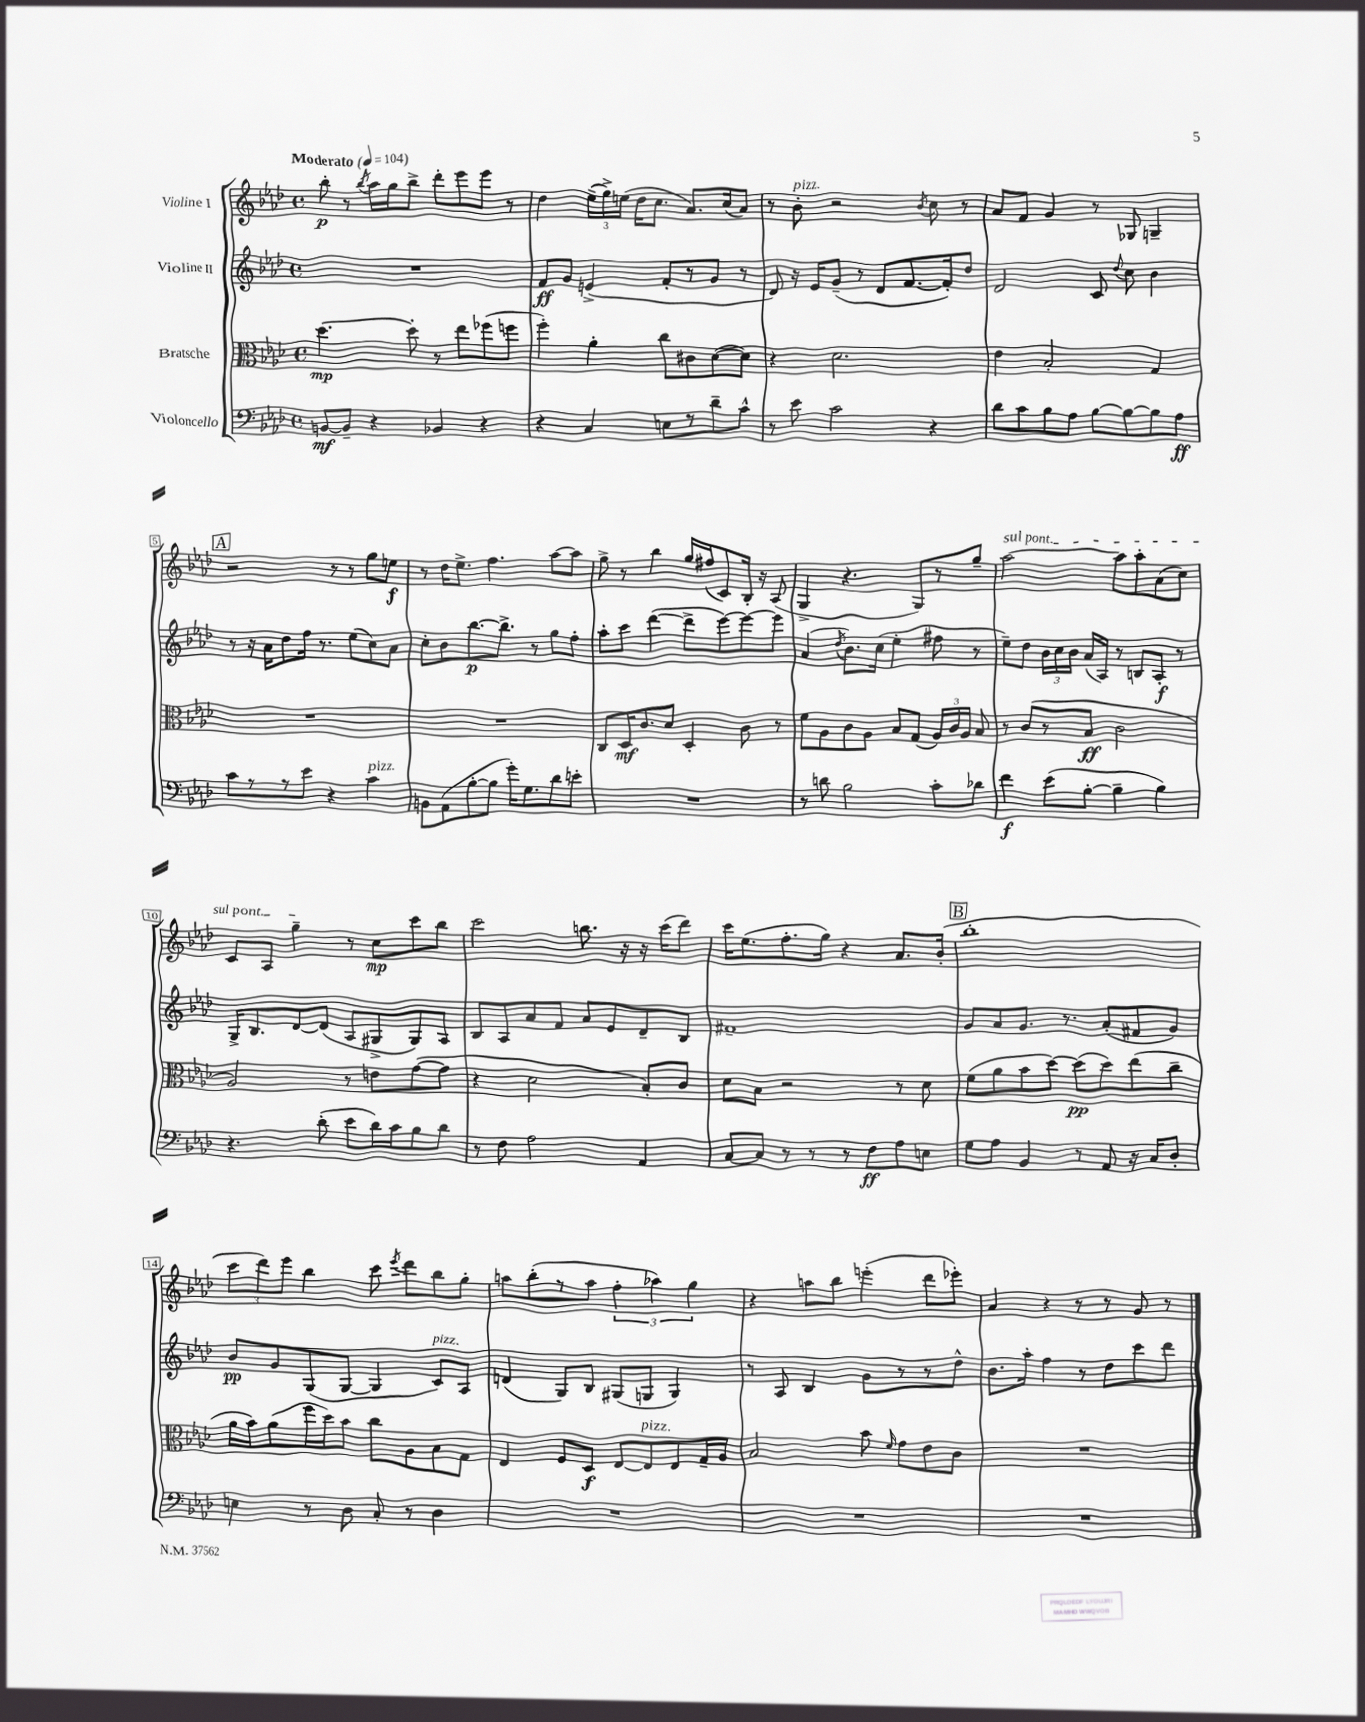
<<
\new StaffGroup <<
\new Staff = "s0" \with { instrumentName = "Violine I" } {
    \clef treble \key aes \major \defaultTimeSignature \time 4/4 \tempo "Moderato" 4 = 104
    \autoBeamOff bes''8-.\p r8 \acciaccatura { bes''8 } aes''16[ g''16 bes''8]-> des'''8[-. ees'''8 ees'''8] r8 |
    des''4 \tuplet 3/2 { ees''16[--( g''16->) e''16]( } des''16[ c''8.] aes'8.[) c''16( aes'8]) |
    r8 bes'8-.^\markup { \italic "pizz." } r2 \acciaccatura { bes'8 } c''8 r8 |
    aes'8[ f'8] g'4 r8 ges8 g4-- |
    \mark \markup { \box "A" } r2 r8 r8 g''8[ e''8]\f |
    r8 des''16[ ees''8.]-> f''4. aes''8[~ aes''8] |
    g''8-> r8 bes''4 g''16[ fis''16( c'8) bes16]-. r16 aes8( |
    g4-> r4. g8[) r8 g''8]-- |
    \once \override TextSpanner.bound-details.left.text = \markup { \italic "sul pont." } aes''2~\startTextSpan aes''8[ aes''8-. aes'8( c''8]) |
    c'8[ aes8] g''4--\stopTextSpan r8 c''8[\mp c'''8 bes''8] |
    c'''2 b''8. r16 r16 c'''16[( des'''8]) |
    c'''16[ ees''8.( f''8.-. g''16]) r4 aes'8.[ bes'16]-.( |
    \mark \markup { \box "B" } bes''1-. |
    \tuplet 3/2 { c'''8[ des'''8) ees'''8] } bes''4 c'''8 \acciaccatura { ees'''8 } des'''8[ bes''8 g''8]-. |
    a''8[ bes''8-.( r8 a''8] \tuplet 3/2 { f''4-. aes''4) g''4 } |
    r4 a''8[ bes''8] e'''4-.( des'''8[ ees'''8]-.) |
    aes'4 r4 r8 r8 g'8 r8 \bar "|." |
}
\new Staff = "s1" \with { instrumentName = "Violine II" } {
    \clef treble \key aes \major \defaultTimeSignature \time 4/4
    \autoBeamOff R1 |
    f'8[\ff g'8] e'4->( f'8[-. r8 g'8] r8 |
    des'8) r16 ees'16[ g'8]--( r8 des'8[ f'8.~ f'16-.) des''8] |
    des'2 c'8 \appoggiatura { des''8 } c''8 bes'4 |
    \mark \markup { \box "A" } r8 r16 aes'16[ des''8 f''16] r8. ees''8[( c''8) aes'8] |
    c''8[-. bes'8 bes''8.~\p bes''8.]-> r8 g''8[ f''8]-. |
    aes''8[-. c'''8] des'''4~( des'''8[-> ees'''8~) ees'''8~ ees'''8] |
    aes'4( \acciaccatura { des''8 } bes'8.[) c''16]( ees''4-. fis''8 r8 |
    ees''8[--) des''8] \tuplet 3/2 { bes'16[ c''16 bes'16] } aes'16[( aes16]) r8 b8[ aes8]-.\f r8 |
    g16[-> bes8. des'8~ des'8]( aes8[ gis8-> gis8) aes8] |
    bes8[ aes8 aes'8 f'8] aes'8[ ees'8 des'8-- bes8] |
    fis'1-- |
    \mark \markup { \box "B" } g'8[ aes'8 g'8.] r8. aes'8[-.( fis'8 g'8]) |
    bes'8[\pp g'8 g8( g8]~ g4 c'8[^\markup { \italic "pizz." }) aes8] |
    d'4( g8[) bes8] gis8[( g8] g4) |
    r8 aes8 bes4 g'8[ r8 r8 des''8]-^ |
    bes'8.[ aes''16]-. f''4 r8 des''8[ c'''8 des'''8] \bar "|." |
}
\new Staff = "s2" \with { instrumentName = "Bratsche" } {
    \clef alto \key aes \major \defaultTimeSignature \time 4/4
    \autoBeamOff des''4.~\mp des''8-. r8 ees''8[ fes''8( f''8] |
    f''4-.) aes'4-. c''8[ cis'8 des'8~( des'8]) |
    r4 des'2. |
    ees'4 bes2-. g4 |
    \mark \markup { \box "A" } R1 |
    R1 |
    c8[ des16\mf c'8. des'8] des4-. c'8 r8 |
    f'8[ aes8 c'8 aes8] bes8[ g8]( \tuplet 3/2 { aes16[) c'16 aes16] } bes8 |
    r8 c'8[( r8 bes8]\ff c'2 |
    aes2) r8 e'8[ g'8~( g'8] |
    r4 des'2 bes8[-.) c'8] |
    des'8[ bes8] r2 r8 des'8 |
    \mark \markup { \box "B" } f'8[( aes'8 bes'8 des''8]~) des''8[\pp( des''8) ees''8( c''8]-- |
    aes'16[ bes'16) aes'8( f''16 des''16) bes'8] c''8[ aes8 bes8 g8] |
    ees4 f8[ des8]\f ees8[~ ees8^\markup { \italic "pizz." } ees8 g16-- aes16] |
    bes2 bes'8 \grace { f'16 } g'8[ ees'8 c'8] |
    R1 \bar "|." |
}
\new Staff = "s3" \with { instrumentName = "Violoncello" } {
    \clef bass \key aes \major \defaultTimeSignature \time 4/4
    \autoBeamOff b,8[~\mf b,8]-- r4 bes,4 r4 |
    r4 c4 e8[ r8 des'8-- c'8]-^ |
    r8 ees'8 c'2 r4 |
    des'8[ c'8 bes8 aes8] bes8[~ bes8~ bes8 aes8]\ff |
    \mark \markup { \box "A" } c'8[ r8 r8 ees'8] r4 c'4^\markup { \italic "pizz." } |
    b,8[ aes,8( bes8~-. bes8] g'16[-.) g8. des'8 e'8]-. |
    R1 |
    r8 d'8 bes2 c'8[-. des'8] |
    f'4\f ees'8[( bes8]~-. bes4-- bes4) |
    r4. des'8-.( ees'8[ des'16) c'16 bes8 des'8] |
    r8 f8 aes2 aes,4 |
    c8[~ c8] r8 r8 r8 f8[\ff aes8 e8] |
    \mark \markup { \box "B" } g8[ aes8] bes,4 r8 aes,8 r16 c16[ des8]-. |
    e4 r8 des8 c8-. r8 des4 |
    R1 |
    R1 |
    R1 \bar "|." |
}
>>
>>
\layout { \context { \Score \override BarNumber.stencil = #(make-stencil-boxer 0.1 0.3 ly:text-interface::print) } }
